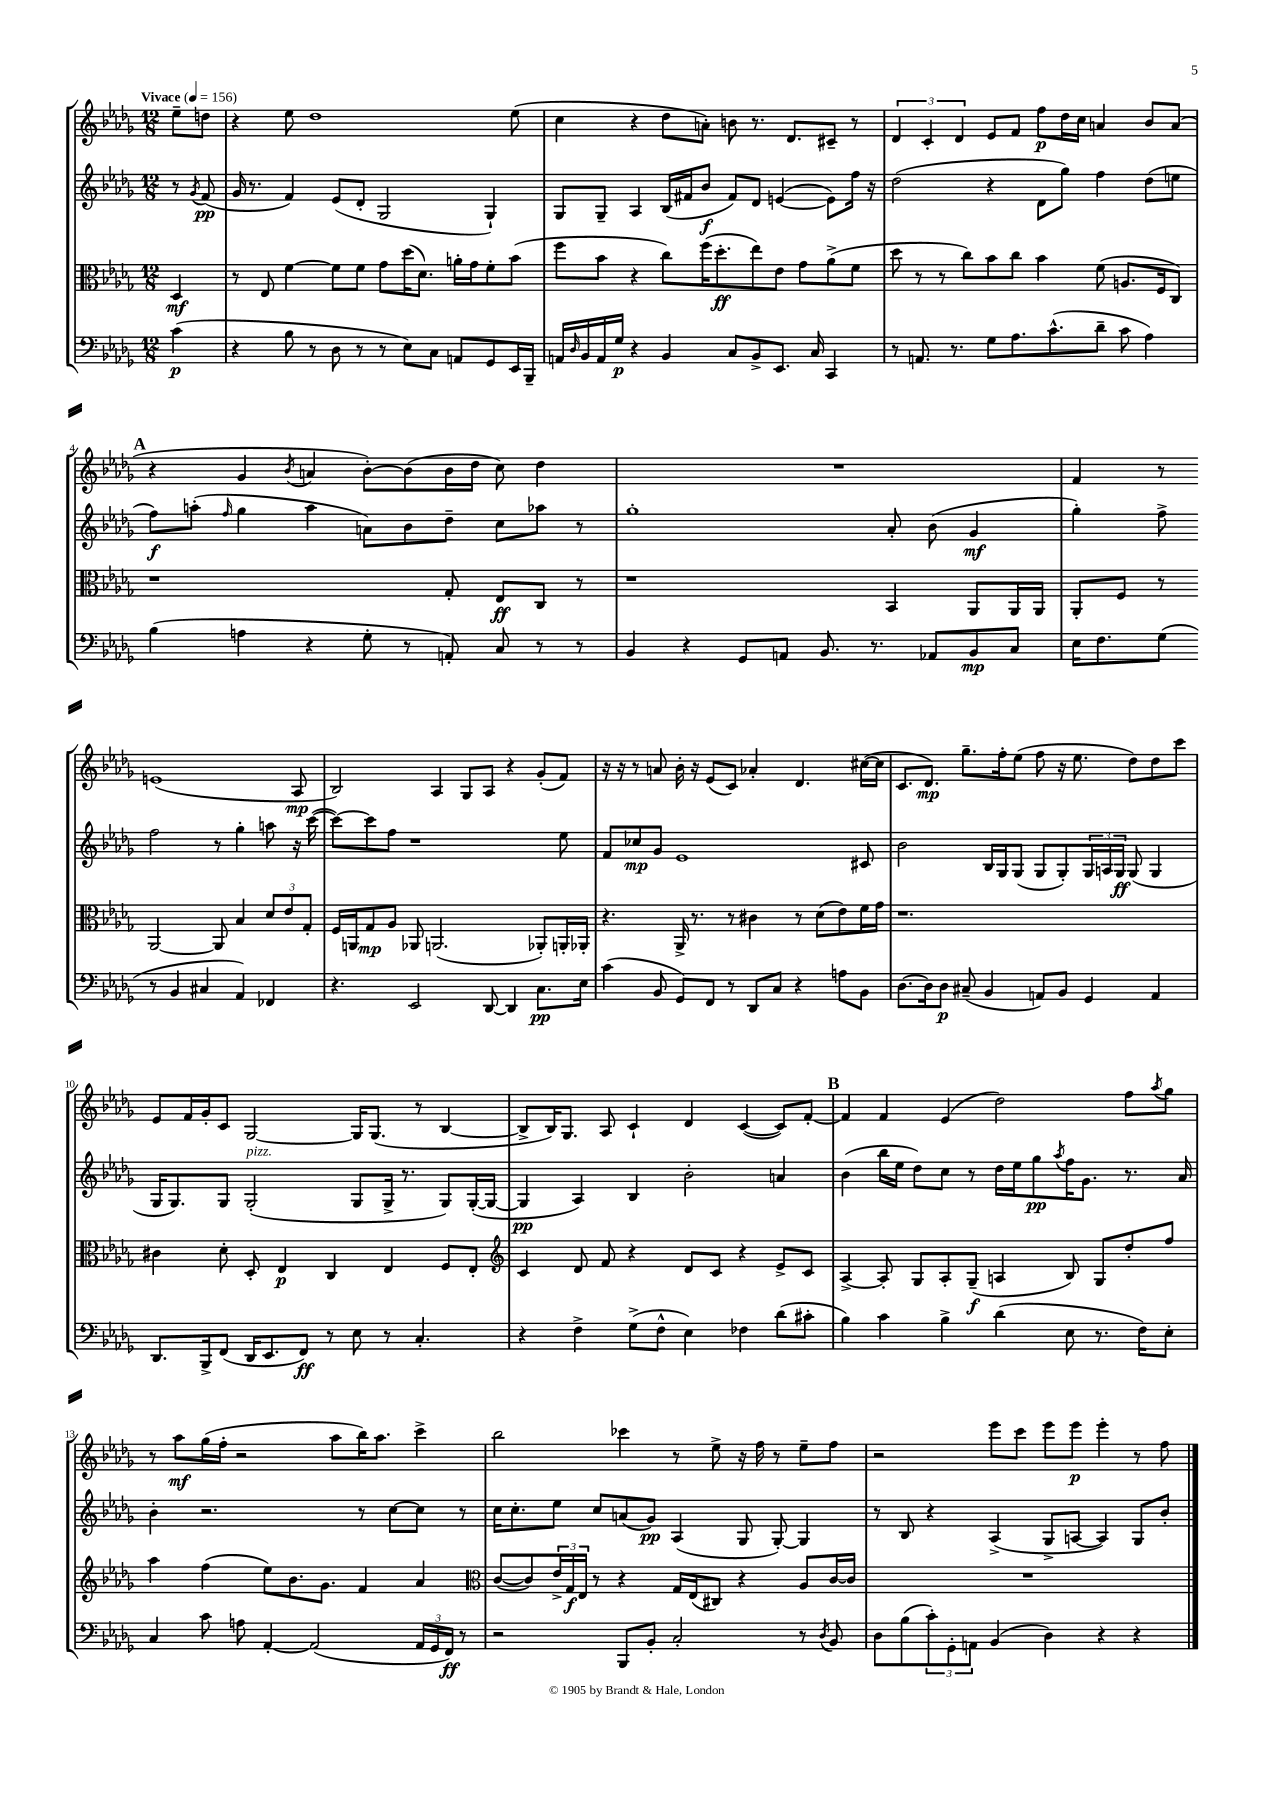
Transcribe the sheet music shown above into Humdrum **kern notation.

**kern	**dynam	**kern	**dynam	**kern	**dynam	**kern	**dynam
*part4	*part4	*part3	*part3	*part2	*part2	*part1	*part1
*staff4	*staff4	*staff3	*staff3	*staff2	*staff2	*staff1	*staff1
*clefF4	*	*clefC3	*	*clefG2	*	*clefG2	*
*k[b-e-a-d-g-]	*	*k[b-e-a-d-g-]	*	*k[b-e-a-d-g-]	*	*k[b-e-a-d-g-]	*
*M12/8	*	*M12/8	*	*M12/8	*	*M12/8	*
*MM156	*	*MM156	*	*MM156	*	*MM156	*
=	=	=	=	=	=	=	=
!	!	!	!	!	!	!LO:TX:a:B:t=Vivace	!
(4c\	p	4D-/	mf	8r	.	8ee-~\L	.
.	.	.	.	8qg-/	.	.	.
.	.	.	.	(8f/	pp	8ddn\J	.
=1	=1	=1	=1	=1	=1	=1	=1
4r	.	8r	.	16g-/	.	4r	.
.	.	.	.	8.r	.	.	.
.	.	8E-/	.	.	.	.	.
8B-\	.	[4f\	.	4f/)	.	8ee-\	.
8r	.	.	.	.	.	1dd-	.
8D-\	.	8f\L]	.	(8e-/L	.	.	.
8r	.	8f\J	.	8d-'/J	.	.	.
8r	.	8g-\L	.	2G-/	.	.	.
8E-\L)	.	(16dd-\K	.	.	.	.	.
.	.	8.d-\J)	.	.	.	.	.
8C\J	.	.	.	.	.	.	.
8AAn/L	.	16an'\LL	.	.	.	.	.
.	.	16g-\J	.	.	.	.	.
8GG-/	.	8f'\	.	4G-`/)	.	.	.
16EE-/L	.	(8b-\J	.	.	.	(8ee-\	.
16BBB-~/JJ	.	.	.	.	.	.	.
=2	=2	=2	=2	=2	=2	=2	=2
16AAn/LL	.	8ff\L	.	8G-/L	.	4cc\	.
16qqD-/	.	.	.	.	.	.	.
16BB-/	.	.	.	.	.	.	.
16AA/	.	8b-\J	.	8G-~/J	.	.	.
16G-/JJ	p	.	.	.	.	.	.
4r	.	4r	.	4A-/	.	4r	.
4BB-/	.	8cc\L)	.	(16B-/LL	.	8dd-\L	.
.	.	.	.	16f#X/J	.	.	.
.	.	(16ff\K	.	8b-/J	f	8an'\J)	.
.	.	8.dd-'\	ff	.	.	.	.
8C/L	.	.	.	8f#/L)	.	8bn\	.
8BB-^/	.	8ee-\)	.	8d-/J	.	8.r	.
8.EE-/J	.	8e-\J	.	([4en/	.	.	.
.	.	.	.	.	.	8.d-/L	.
.	.	8g-\L	.	.	.	.	.
16C/	.	.	.	.	.	.	.
4CC/	.	(8a-^\	.	8e\L])	.	8c#X~/J	.
.	.	8f\J	.	16ff\Jk	.	8r	.
.	.	.	.	16r	.	.	.
=3	=3	=3	=3	=3	=3	=3	=3
8r	.	8dd-\	.	(2dd-\	.	6d-/	.
8.AAn/	.	8r	.	.	.	.	.
.	.	.	.	.	.	6c'/	.
.	.	8r	.	.	.	.	.
8.r	.	.	.	.	.	.	.
.	.	.	.	.	.	6d-/	.
.	.	8cc\L)	.	.	.	.	.
8G-\L	.	8b-\	.	4r	.	8e-/L	.
8.A-\	.	8cc\J	.	.	.	8f/J	.
.	.	4b-\	.	8d-\L	.	8ff\L	p
(8.c^^\	.	.	.	.	.	.	.
.	.	.	.	8gg-\J)	.	16dd-\L	.
.	.	.	.	.	.	16cc\JJ	.
8d-~\J	.	(8f\	.	4ff\	.	4an/	.
8c\	.	8.An/L	.	.	.	.	.
4A-\)	.	.	.	(8dd-\L	.	8b-/L	.
.	.	16F/k	.	.	.	.	.
.	.	8C/J)	.	8een\J	.	(8a/J	.
!!LO:LB:g=z
!!LO:REH:place=s1:t=A
=4	=4	=4	=4	=4	=4	=4	=4
(4B-\	.	1r	.	8ff\L)	f	4r	.
.	.	.	.	(8aan'\J	.	.	.
.	.	.	.	16qqff/	.	.	.
4An\	.	.	.	4gg-\	.	4g-/	.
.	.	.	.	.	.	8qb-/	.
4r	.	.	.	4aa\	.	4an/	.
8G-'\	.	.	.	8an\L)	.	[8b-'\L)	.
8r	.	.	.	8b-\	.	(8b-\]	.
8AAn'/)	.	8G-'/	.	8dd-~\J	.	16b-\L	.
.	.	.	.	.	.	16dd-\JJ	.
8C/	.	8E-/L	ff	8cc\L	.	8cc\)	.
8r	.	8C/J	.	8aa-X\J	.	4dd-\	.
8r	.	8r	.	8r	.	.	.
=5	=5	=5	=5	=5	=5	=5	=5
4BB-/	.	1r	.	1gg-'	.	1.r	.
4r	.	.	.	.	.	.	.
8GG-/L	.	.	.	.	.	.	.
8AAn/J	.	.	.	.	.	.	.
8.BB-/	.	.	.	.	.	.	.
8.r	.	.	.	.	.	.	.
.	.	4BB-/	.	8a-'/	.	.	.
8AA-X/L	.	.	.	(8b-\	.	.	.
8BB-/	mp	8AA-/L	.	4g-/	mf	.	.
8C/J	.	16AA-/L	.	.	.	.	.
.	.	16AA-/JJ	.	.	.	.	.
=6	=6	=6	=6	=6	=6	=6	=6
16E-\KL	.	8AA-'/L	.	4gg-'\)	.	4f/	.
8.F\	.	.	.	.	.	.	.
.	.	8F/J	.	.	.	.	.
(8G-\J	.	8r	.	8ff^\	.	8r	.
8r	.	[2AA-/	.	2ff\	.	(1en	.
4BB-/	.	.	.	.	.	.	.
4C#X/	.	.	.	.	.	.	.
.	.	8AA-/]	.	8r	.	.	.
4AA-/)	.	4B-/	.	4gg-'\	.	.	.
4FF-X/	.	12d-/L	.	8aan\	.	.	.
.	.	12e-/	.	.	.	.	.
.	.	.	.	16r	.	8A-/	mp
.	.	12G-'/J	.	.	.	.	.
.	.	.	.	([16ccc\	.	.	.
!!LO:LB:g=z
=7	=7	=7	=7	=7	=7	=7	=7
4.r	.	16F/LL	.	8ccc\L_)	.	2B-/)	.
.	.	16AAn/J	.	.	.	.	.
.	.	8G-/	mp	8ccc\]	.	.	.
.	.	8A-/J	.	8ff\J	.	.	.
2EE-/	.	8AA-X/	.	1r	.	.	.
.	.	(2.AAn/	.	.	.	4A-/	.
.	.	.	.	.	.	8G-/L	.
[8DD-/	.	.	.	.	.	8A-/J	.
4DD-/]	.	.	.	.	.	4r	.
8.C\L	pp	8AA-X'/L)	.	.	.	(8g-'/L	.
.	.	16AAn'/L	.	8ee-\	.	8f/J)	.
16E-\Jk	.	16AA-X'/JJ	.	.	.	.	.
=8	=8	=8	=8	=8	=8	=8	=8
(4c\	.	4.r	.	8f/L	.	16r	.
.	.	.	.	.	.	16r	.
.	.	.	.	8cc-X/	mp	8r	.
8BB-/	.	.	.	8g-/J	.	8an/	.
8GG-/L)	.	16AA-^/	.	1e-	.	16b-'\	.
.	.	8.r	.	.	.	16r	.
8FF/J	.	.	.	.	.	(8e-/L	.
8r	.	8r	.	.	.	8c/J)	.
8DD-/L	.	4c#X\	.	.	.	4a-X'/	.
8C/J	.	.	.	.	.	.	.
4r	.	8r	.	.	.	4.d-/	.
.	.	(8d-\L	.	.	.	.	.
8An\L	.	8e-\)	.	.	.	.	.
8BB-\J	.	16f\L	.	8c#X/	.	([16cc#X\LL	.
.	.	16g-\JJ	.	.	.	16cc#\JJ]	.
=9	=9	=9	=9	=9	=9	=9	=9
[8.D-\L	.	1.r	.	2b-\	.	8.c/L	.
16D-\k]	.	.	.	.	.	8.d-/J)	mp
8D-\J	p	.	.	.	.	.	.
(8C#X~/	.	.	.	.	.	8.gg-~\L	.
4BB-/	.	.	.	16B-/LL	.	.	.
.	.	.	.	16G-/J	.	16ff'\k	.
.	.	.	.	(8G-/J	.	(8ee-\J	.
8AAn/L)	.	.	.	8G-/L	.	8ff\	.
8BB-/J	.	.	.	8G-'/)	.	16r	.
.	.	.	.	.	.	8.ee-\	.
4GG-/	.	.	.	24G-/L	.	.	.
.	.	.	.	24An/	.	.	.
.	.	.	.	24G-/JJ	ff	.	.
.	.	.	.	(8G-/	.	8dd-\L)	.
4AA/	.	.	.	4G-/	.	8dd-\	.
.	.	.	.	.	.	8ccc\J	.
!!LO:LB:g=z
=10	=10	=10	=10	=10	=10	=10	=10
8.DD-/L	.	4c#X\	.	16G-/KL	.	8e-/L	.
.	.	.	.	8.G-/)	.	.	.
.	.	.	.	.	.	16f/L	.
16BBB-^/k	.	.	.	.	.	16g-'/J	.
(8FF/J	.	8d-'\	.	8G-/J	.	8c/J	.
!	!	!	!	!LO:TX:a:i:t=pizz.	!	!	!
16DD-/KL	.	8D-'/	.	(2G-'/	.	[2G-/	.
8.EE-/	.	.	.	.	.	.	.
.	.	4E-/	p	.	.	.	.
8FF/J)	ff	.	.	.	.	.	.
8r	.	4C/	.	.	.	.	.
8E-\	.	.	.	8G-/L	.	16G-/KL]	.
.	.	.	.	.	.	(8.G-/J	.
8r	.	4E-/	.	16G-^/Jk	.	.	.
.	.	.	.	8.r	.	.	.
4.C'/	.	.	.	.	.	8r	.
.	.	8F/L	.	8G-/L)	.	[4B-/	.
.	.	8E-'/J	.	([16G-'/L	.	.	.
.	.	.	.	16G-/JJ_	.	.	.
=11	=11	=11	=11	=11	=11	=11	=11
*	*	*clefG2	*	*	*	*	*
4r	.	4c/	.	4G-/]	pp	8B-^/L]	.
.	.	.	.	.	.	16B-/K)	.
.	.	.	.	.	.	8.G-/J	.
4F^\	.	8d-/	.	4A-/)	.	.	.
.	.	8f/	.	.	.	8A-/	.
(8G-^\L	.	4r	.	4B-/	.	4c`/	.
8F^^\J	.	.	.	.	.	.	.
4E-\)	.	8d-/L	.	2b-'\	.	4d-/	.
.	.	8c/J	.	.	.	.	.
4F-X\	.	4r	.	.	.	([4c/	.
(8d-\L	.	8e-^/L	.	4an/	.	8c/L])	.
8c#X'\J	.	8c/J	.	.	.	[8f'/J	.
!!LO:REH:place=s1:t=B
=12	=12	=12	=12	=12	=12	=12	=12
4B-\)	.	[4A-^/	.	(4b-\	.	4f/]	.
4c\	.	8A-'/]	.	16bb-\LL	.	4f/	.
.	.	.	.	16ee-\JJ	.	.	.
.	.	8G-/L	.	8dd-\L)	.	.	.
4B-^\	.	8A-'/	.	8cc\J	.	(4e-/	.
.	.	(8G-~/J	f	8r	.	.	.
(4d-\	.	4An/	.	16dd-\LL	.	2dd-\)	.
.	.	.	.	16ee-\J	.	.	.
.	.	.	.	8gg-\	pp	.	.
.	.	.	.	8qaa-/	.	.	.
8E-\	.	8B-/)	.	16ff\K	.	.	.
.	.	.	.	8.g-\J	.	.	.
8.r	.	8G-/L	.	.	.	.	.
.	.	8dd-'/	.	8.r	.	8ff\L	.
16F\KL)	.	.	.	.	.	.	.
.	.	.	.	.	.	8qaa-/	.
8E-'\J	.	8ff/J	.	.	.	8gg-\J	.
.	.	.	.	16a-/	.	.	.
!!LO:LB:g=z
=13	=13	=13	=13	=13	=13	=13	=13
4C/	.	4aa-\	.	4b-'\	.	8r	.
.	.	.	.	.	.	8aa-\L	mf
8c\	.	(4ff\	.	2.r	.	(16gg-\L	.
.	.	.	.	.	.	16ff'\JJ	.
8An\	.	.	.	.	.	2r	.
[4AA-'/	.	8ee-\L)	.	.	.	.	.
.	.	8.b-\	.	.	.	.	.
(2AA-/]	.	.	.	.	.	.	.
.	.	8.g-\J	.	.	.	.	.
.	.	.	.	.	.	8aa-\L	.
.	.	4f/	.	8r	.	16bb-\K)	.
.	.	.	.	.	.	8.aa-\J	.
.	.	.	.	[8cc\L	.	.	.
24AA-/LL	.	4a-/	.	8cc\J]	.	4ccc^\	.
24GG-/	.	.	.	.	.	.	.
24FF/JJ)	ff	.	.	.	.	.	.
8r	.	.	.	8r	.	.	.
=14	=14	=14	=14	=14	=14	=14	=14
*	*	*clefC3	*	*	*	*	*
2r	.	([8c/L	.	16cc\KL	.	2bb-\	.
.	.	.	.	8.cc'\	.	.	.
.	.	8c/])	.	.	.	.	.
.	.	24e-^/L	.	8ee-\J	.	.	.
.	.	24G-/	f	.	.	.	.
.	.	24E-/JJ	.	.	.	.	.
.	.	8r	.	8cc/L	.	.	.
8BBB-/L	.	4r	.	(8an/	.	4ccc-X\	.
8BB-'/J	.	.	.	8g-/J)	pp	.	.
2C'/	.	16G-/LL	.	(4A-/	.	8r	.
.	.	(16E-/J	.	.	.	.	.
.	.	8C#X/J)	.	.	.	8ee-^\	.
.	.	4r	.	8G-/	.	16r	.
.	.	.	.	.	.	16ff\	.
.	.	.	.	[8G-'/)	.	8r	.
8r	.	8A-/L	.	4G-/]	.	8ee-~\L	.
8qD-/	.	.	.	.	.	.	.
8BB-/	.	[16c/L	.	.	.	8ff\J	.
.	.	16c/JJ]	.	.	.	.	.
=15	=15	=15	=15	=15	=15	=15	=15
8D-\L	.	1.r	.	8r	.	2r	.
(8B-\	.	.	.	8B-/	.	.	.
12c'\)	.	.	.	4r	.	.	.
12GG-'\	.	.	.	.	.	.	.
12AAn\J	.	.	.	.	.	.	.
(4BB-/	.	.	.	(4A-^/	.	8eee-\L	.
.	.	.	.	.	.	8ccc\J	.
4D-\)	.	.	.	8G-^/L	.	8eee-\L	.
.	.	.	.	[8An/J	.	8eee-\J	p
4r	.	.	.	4A/])	.	4eee-'\	.
4r	.	.	.	8G-/L	.	8r	.
.	.	.	.	8b-'/J	.	8ff\	.
==	==	==	==	==	==	==	==
*-	*-	*-	*-	*-	*-	*-	*-
